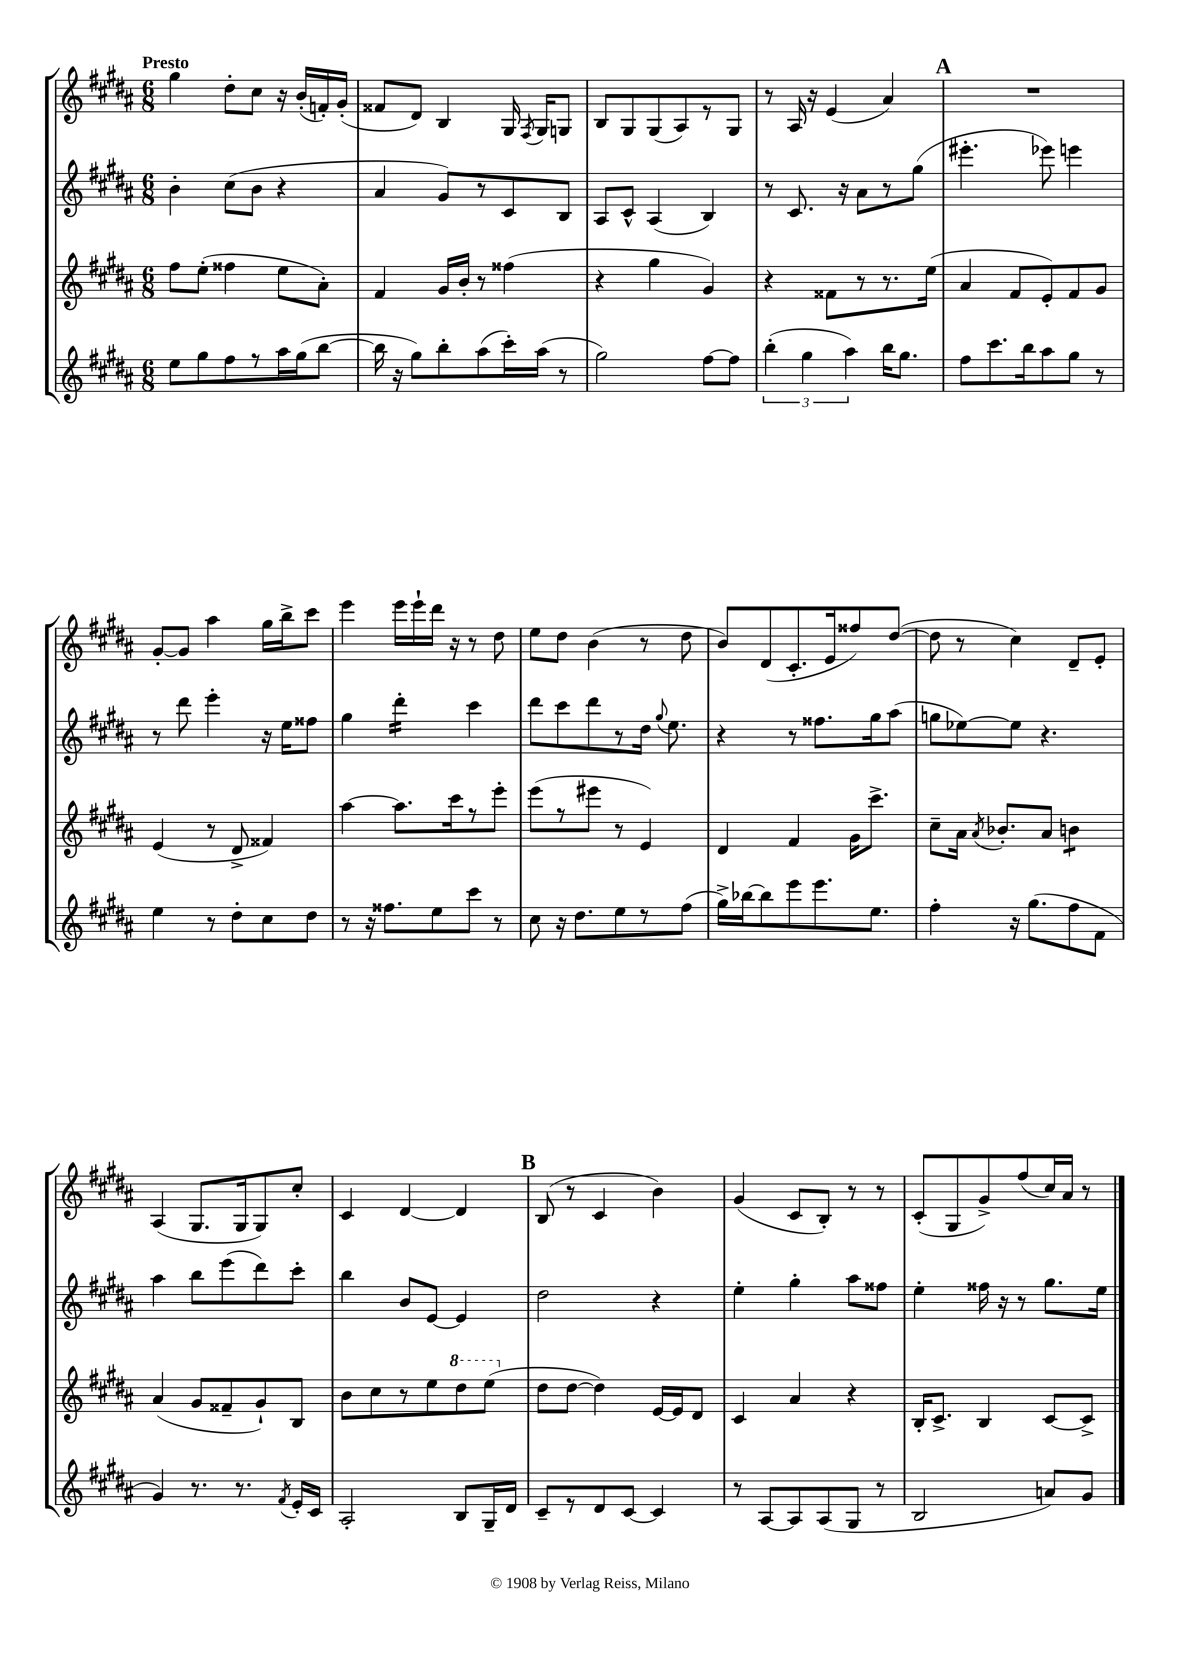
<<
\new StaffGroup <<
\new Staff = "s0" {
    \clef treble \key b \major \numericTimeSignature \time 6/8 \tempo "Presto"
    \autoBeamOff gis''4 dis''8[-. cis''8] r16 b'16[-.( f'16-.) gis'16]-.( |
    fisis'8[ dis'8]) b4 gis16 \acciaccatura { fis8 } gis16[ g8] |
    b8[ gis8 gis8( ais8) r8 gis8] |
    r8 ais16 r16 e'4( ais'4) |
    \mark \markup { \bold "A" } R2. |
    gis'8[~-. gis'8] ais''4 gis''16[ b''16-> cis'''8] |
    e'''4 e'''16[ e'''16-! dis'''16] r16 r8 dis''8 |
    e''8[ dis''8] b'4( r8 dis''8 |
    b'8[) dis'8( cis'8.-. e'16 fisis''8) dis''8]~( |
    dis''8 r8 cis''4) dis'8[-- e'8]-. |
    ais4( gis8.[ gis16 gis8) cis''8]-. |
    cis'4 dis'4~ dis'4 |
    \mark \markup { \bold "B" } b8( r8 cis'4 b'4) |
    gis'4( cis'8[ b8]-.) r8 r8 |
    cis'8[-.( gis8 gis'8->) fis''8( cis''16) ais'16] r8 \bar "|." |
}
\new Staff = "s1" {
    \clef treble \key b \major \numericTimeSignature \time 6/8
    \autoBeamOff b'4-. cis''8[( b'8] r4 |
    ais'4 gis'8[) r8 cis'8 b8] |
    ais8[ cis'8]-^ ais4( b4) |
    r8 cis'8. r16 ais'8[ r8 gis''8]( |
    \mark \markup { \bold "A" } eis'''4.-. ees'''8) e'''4 |
    r8 dis'''8 e'''4-. r16 e''16[ fisis''8] |
    gis''4 dis'''4:16-. cis'''4 |
    dis'''8[ cis'''8 dis'''8 r8 dis''16] \appoggiatura { gis''8 } e''8. |
    r4 r8 fisis''8.[ gis''16 ais''8]( |
    g''8[ ees''8~) ees''8] r4. |
    ais''4 b''8[ e'''8( dis'''8) cis'''8]-. |
    b''4 b'8[ e'8]~ e'4 |
    \mark \markup { \bold "B" } dis''2 r4 |
    e''4-. gis''4-. ais''8[ fisis''8] |
    e''4-. fisis''16 r16 r8 gis''8.[ e''16] \bar "|." |
}
\new Staff = "s2" {
    \clef treble \key b \major \numericTimeSignature \time 6/8
    \autoBeamOff fis''8[ e''8]-.( fisis''4 e''8[ ais'8]-.) |
    fis'4 gis'16[ b'16]-. r8 fisis''4( |
    r4 gis''4 gis'4) |
    r4 fisis'8[ r8 r8. e''16]( |
    \mark \markup { \bold "A" } ais'4 fis'8[ e'8-.) fis'8 gis'8] |
    e'4( r8 dis'8-> fisis'4) |
    ais''4~ ais''8.[ cis'''16 r8 e'''8]-. |
    e'''8[( r8 eis'''8] r8 e'4) |
    dis'4 fis'4 gis'16[ cis'''8.]-> |
    cis''8[-- ais'16] \acciaccatura { ais'8 } bes'8.[-. ais'8] b'4:8 |
    ais'4( gis'8[ fisis'8-- gis'8-!) b8] |
    b'8[ cis''8 r8 e''8 \ottava #1 dis'''8 e'''8]( \ottava #0 |
    \mark \markup { \bold "B" } dis''8[ dis''8]~ dis''4) e'16[~ e'16 dis'8] |
    cis'4 ais'4 r4 |
    b16[-. cis'8.]-> b4 cis'8[~ cis'8]-> \bar "|." |
}
\new Staff = "s3" {
    \clef treble \key b \major \numericTimeSignature \time 6/8
    \autoBeamOff e''8[ gis''8 fis''8 r8 ais''16 gis''16( b''8]~ |
    b''16 r16 gis''8[) b''8-. ais''8( cis'''16-.) ais''16]( r8 |
    gis''2) fis''8[~ fis''8] |
    \tuplet 3/2 { b''4-.( gis''4 ais''4) } b''16[ gis''8.] |
    \mark \markup { \bold "A" } fis''8[ cis'''8. b''16 ais''8 gis''8] r8 |
    e''4 r8 dis''8[-. cis''8 dis''8] |
    r8 r16 fisis''8.[ e''8 cis'''8] r8 |
    cis''8 r16 dis''8.[ e''8 r8 fis''8]( |
    gis''16[->) bes''16~ bes''8 e'''8 e'''8. e''8.] |
    fis''4-. r16 gis''8.[( fis''8 fis'8] |
    gis'4) r8. r8. \acciaccatura { fis'8 } e'16[-. cis'16] |
    ais2-. b8[ gis16-- dis'16] |
    \mark \markup { \bold "B" } cis'8[-- r8 dis'8 cis'8]~ cis'4 |
    r8 ais8[~ ais8 ais8( gis8] r8 |
    b2 a'8[) gis'8] \bar "|." |
}
>>
>>
\layout { \context { \Score \remove "Bar_number_engraver" } }
